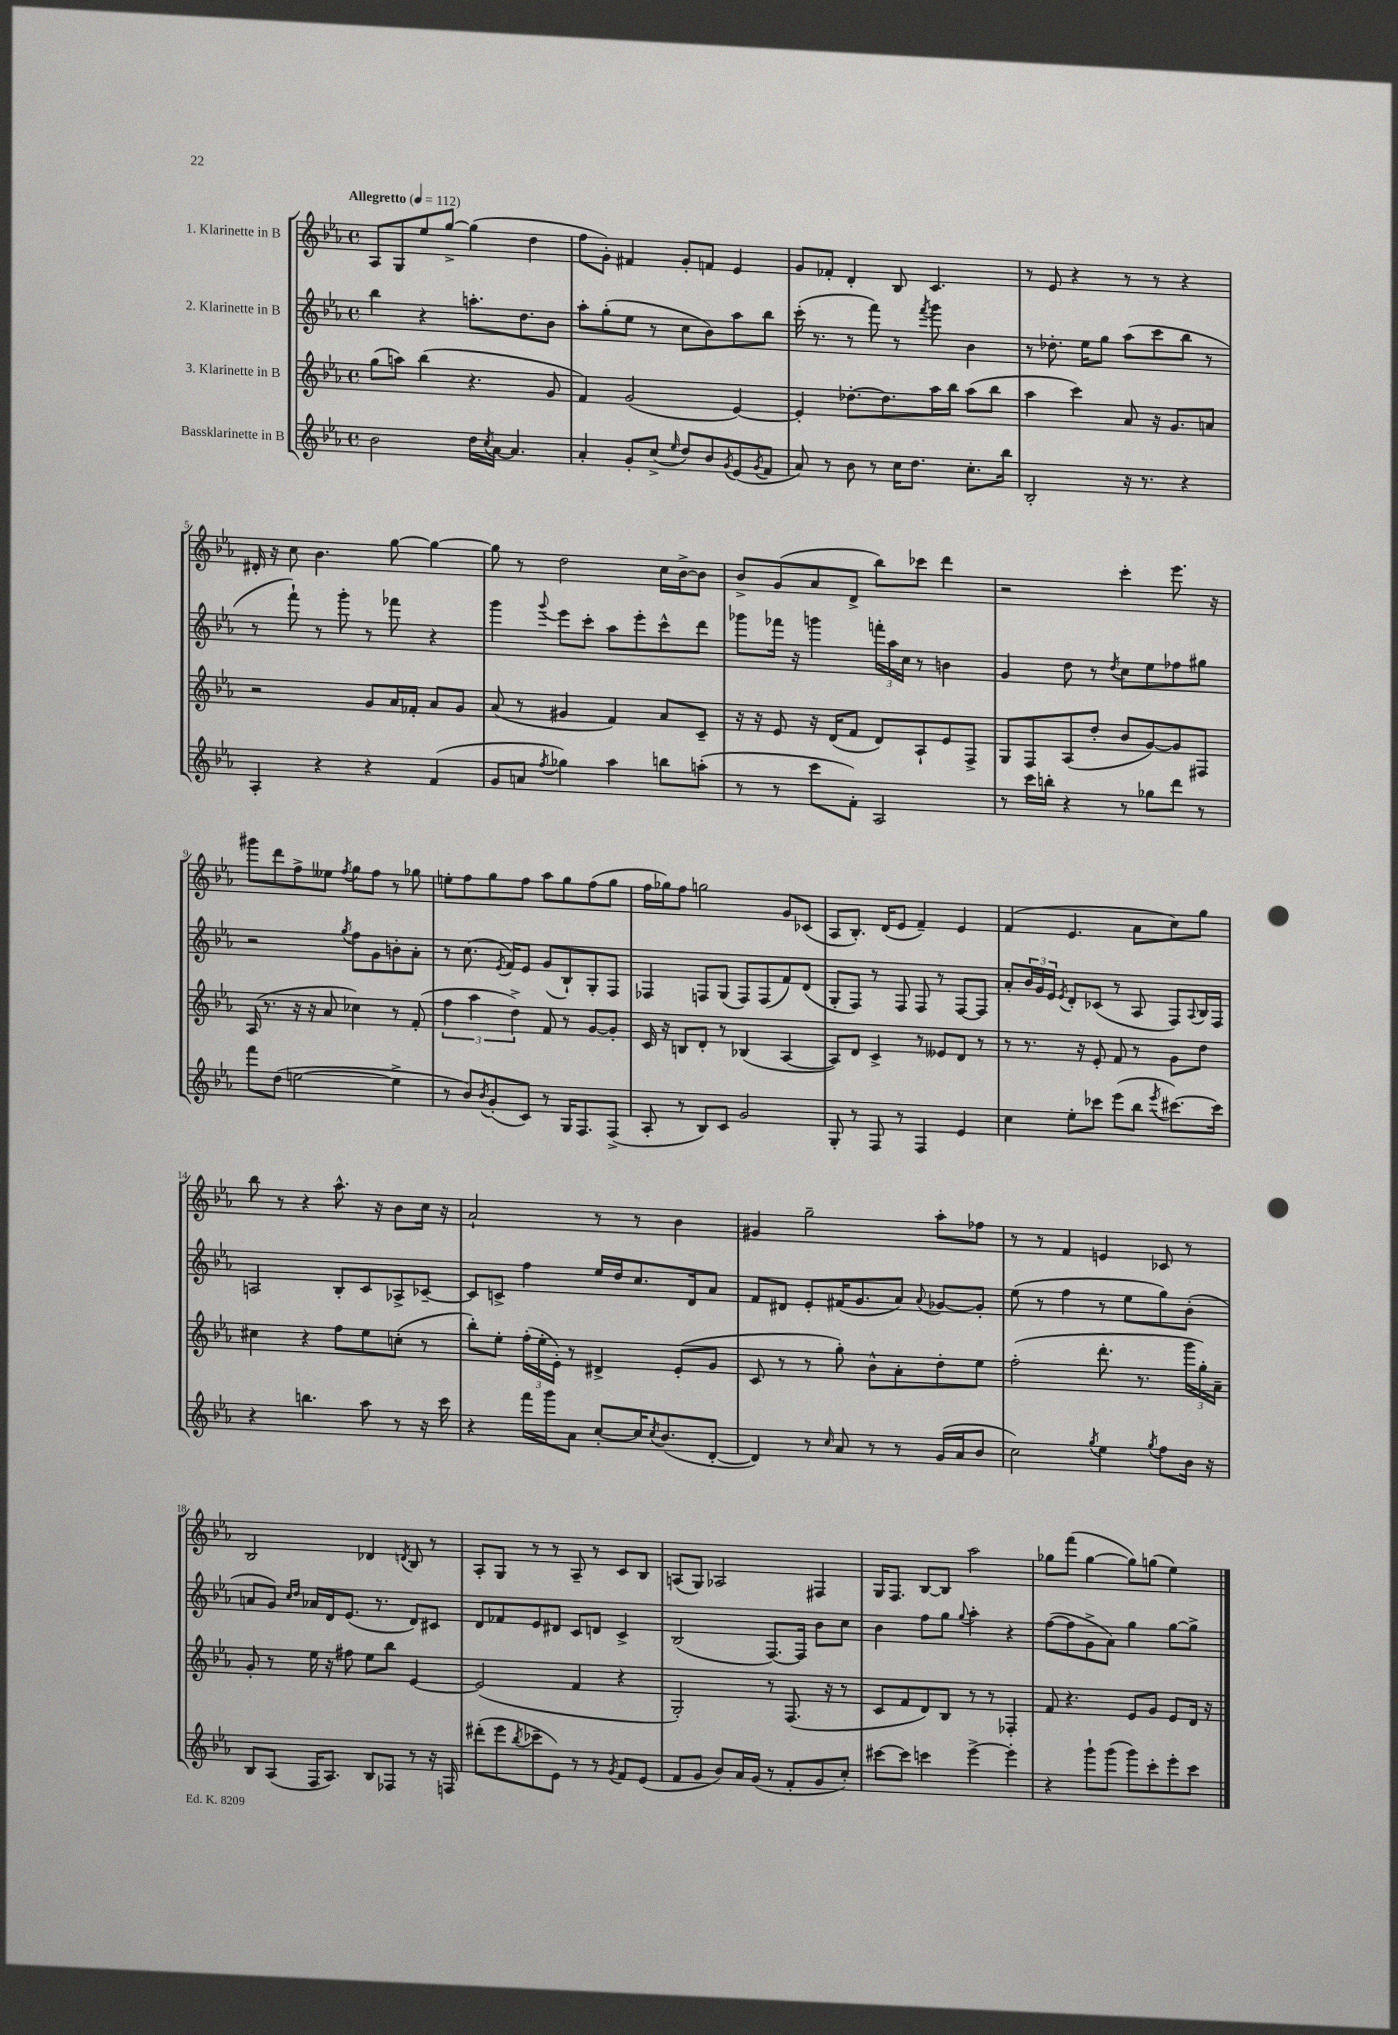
<<
\new StaffGroup <<
\new Staff = "s0" \with { instrumentName = "1. Klarinette in B" } {
    \clef treble \key ees \major \defaultTimeSignature \time 4/4 \tempo "Allegretto" 4 = 112
    aes8 g8 ees''8 g''8~-> g''4( d''4 |
    f''8 g'8-.) fis'4 g'8-. f'8 ees'4 |
    g'8 fes'8-. d'4-. bes8 c'4. |
    r8 ees'8 r4 r8 r8 r4 |
    dis'16-. r16 c''8 bes'4. g''8~ g''4~ |
    g''8 r8 d''2 c''16 bes'16~-> bes'8 |
    bes'8-> g'8( aes'8 d'8-> bes''8) ces'''8 d'''4 |
    r2 c'''4-. ees'''8. r16 |
    gis'''8 d'''8 f''8-> eeses''8 \acciaccatura { f''8 } g''8 f''8 r8 ges''8 |
    e''8-. f''8 g''8 f''8 aes''8 g''8 f''8( g''8 |
    f''16 ges''16) f''8 g''2 g'8 ces'8( |
    aes8 bes8.-.) d'16( ees'8 f'4--) ees'4 |
    f'4( ees'4. aes'8 c''8) g''8 |
    bes''8 r8 r4 aes''8.-^ r16 bes'8 c''16 r16 |
    aes'2-! r8 r8 bes'4 |
    gis'4 g''2-- aes''8-. fes''8 |
    r8 r8 f'4 e'4 ces'8 r8 |
    bes2 des'4 \acciaccatura { d'8 } bes8 r8 |
    aes8-. g8 r8 r8 aes8-- r8 c'8 bes8 |
    a8( g8) aes2 fis4 |
    g16 f8. bes8~ bes8 aes''2 |
    ges''8 f'''8( ges''4~ ges''8) g''8( ees''4) \bar "|." |
}
\new Staff = "s1" \with { instrumentName = "2. Klarinette in B" } {
    \clef treble \key ees \major \defaultTimeSignature \time 4/4
    bes''4 r4 a''8.-. d''8. bes'8 |
    aes''8-. g''8-.( ees''8 r8 c''8 bes'8) aes''8 bes''8 |
    c'''16-.( r8. r8 f'''8) r8 \acciaccatura { f'''8 } g'''8 bes'4 |
    r8 des''8.-. ees''16 g''8 aes''8( c'''8 bes''8 r8 |
    r8 f'''8-!) r8 g'''8-. r8 fes'''8 r4 |
    g'''4 \appoggiatura { g'''8 } ees'''8 c'''8-. aes''8 ees'''8-. c'''8-^ d'''8 |
    ges'''8 fes'''16 r16 g'''4 \tuplet 3/2 { f'''16-. aes''16 c''16 } r8 b'4 |
    g'4 d''8 r8 \acciaccatura { d''8 } c''8 ees''8 fes''8 gis''8 |
    r2 \acciaccatura { g''8 } f''8 g'8 b'8-. aes'8-. |
    r8 c''8.( \acciaccatura { ees'8 } f'16) ees'8 g'8( bes8-!) g8-. f8 |
    fes4 f8 g8( f8) f8( f'8) d'8( |
    g8-. f8) r8 f8 f8 r8 f8~ f8 |
    aes'8-. \tuplet 3/2 { bes'16 g'16 ees'16 } \acciaccatura { ees'8 } d'8-. ces'8( r8 aes8 f8) \appoggiatura { aes8 } bes16 f16 |
    a2 bes8-. c'8 aes8-> ces'8~-- |
    ces'8 c'8-> f''4 ees''16 d''16 c''8. d'16 aes'8 |
    f'8 dis'8 ees'8-. fis'16( g'8. aes'8) \appoggiatura { aes'8 } ges'8~ ges'8-. |
    ees''8( r8 f''4 r8 ees''8 g''8) bes'8-.( |
    a'8 g'8) \grace { c''16 d''16 } aes'16 d'16 ees'8.( r8. d'8) cis'8 |
    d'8 fes'8 ees'8 dis'8 c'8 d'8 c'4-> |
    bes2( f8.~) f16 bes'8 c''8 |
    bes'4 f''8 g''8 \appoggiatura { g''8 } aes''4-. r4 |
    f''8~( f''8 g'8-> aes'8) g''4 g''8~ g''8-> \bar "|." |
}
\new Staff = "s2" \with { instrumentName = "3. Klarinette in B" } {
    \clef treble \key ees \major \defaultTimeSignature \time 4/4
    g''8( a''8) bes''4( r4. g'8 |
    f'4) g'2( ees'4~) |
    ees'4-. des''8.~-. des''8. aes''16 bes''16 aes''8( bes''8 |
    aes''4 c'''4) aes'8 r16 g'8. a'8 |
    r2 g'8 aes'16 fes'16-. aes'8 g'8 |
    aes'8( r8 gis'4 f'4) aes'8 c'8-- |
    r16 r16 ees'8 r16 d'16( f'8 d'8) aes8-! ees'8 f8-> |
    g8 f8 aes8( d''8-. bes'8 g'8~) g'8 fis8 |
    aes16( r8. r16 r16 aes'8 ces''4) r8 f'8-.( |
    \tuplet 3/2 { f''4 aes''4 d''4->) } f'8 r8 g'8~ g'8-. |
    c'16 r16 b8 d'8-. r8 bes4( aes4~ |
    aes8) d'8 c'4-> r8 eeses'8 d'8 r8 |
    r8 r8. r16 ees'8-. f'8 r8 g'8 d''8 |
    cis''4 r4 f''8 ees''8 c''8-.( r8 |
    bes''8-.) ees''8-. \tuplet 3/2 { f''16-.( ees''16-. ees'16-.) } r8 dis'4-> ees'8-.( g'8 |
    c'8 r8 r8 g''8-.) bes'8-^ aes'8-. d''8-. ees''8 |
    f''2-.( d'''8.-. r8. \tuplet 3/2 { g'''16 g''16-.) aes'16-- } |
    g'8-. r8 ees''16 r16 fis''8 ees''8 bes''8 ees'4~ |
    ees'2( f'4 r4 |
    g2-.) r8 f8.( r16 r8 |
    c'8 f'8 d'8) bes8 r8 r8 fes4-. |
    f'8 r4. ees'8 g'8 ees'8 d'16 r16 \bar "|." |
}
\new Staff = "s3" \with { instrumentName = "Bassklarinette in B" } {
    \clef treble \key ees \major \defaultTimeSignature \time 4/4
    bes'2 d''16 \acciaccatura { c''8 } aes'16~ aes'4. |
    aes'4-. g'8-. c''8->( \grace { ees''16 } d''8) bes'8 \acciaccatura { g'8 } ees'8( \acciaccatura { g'8 } f'8 |
    aes'8) r8 bes'8 r8 c''16 d''8. c''8.-. bes''16 |
    bes2-. r16 r8. r4 |
    aes4-. r4 r4 f'4( |
    g'8 a'8 \acciaccatura { f''8 } ges''4) aes''4 b''8 a''8-.( |
    r8 r8 c'''8 f'8-.) aes2 |
    r8 c'''16 b''16-. r4 r8 ges''8 d'''8 r8 |
    f'''8 d''8( e''2~ e''4-> |
    r8 bes'8) \acciaccatura { bes'8 } g'8-.( c'8) r8 g16 f8. f8->( |
    aes8-. r8 bes8) c'8 g'2 |
    g8-. r8 f8 r8 f4 ees'4 |
    c''4 ees''8-. ces'''8 ees'''8( bes''8 \acciaccatura { ees'''8 } cis'''8.~) cis'''16 |
    r4 b''4. aes''8 r8 r16 c'''16 |
    r4 f'''16 g'''16 aes'8 c''8~-. c''16 \acciaccatura { c''8 } bes'8.( d'8~-. |
    d'4) r8 \grace { c''16 } aes'8 r8 r8 g'16( aes'16 bes'8 |
    c''2) \acciaccatura { g''8 } ees''4 \acciaccatura { g''8 } f''8 bes'16 r16 |
    bes8 aes8( f16 aes8.) bes8 fes8 r8 r16 f16 |
    dis'''8-.( ees'''8 \acciaccatura { bes''8 } ces'''8-- ees'8) r8 r8 \acciaccatura { g'8 } f'8 ees'8( |
    f'8 g'8 bes'8) aes'16 g'16( r8 f'8-. g'8 c''8-.) |
    cis'''8~ cis'''8 c'''4 ees'''4~-> ees'''4-. |
    r4 g'''8-! g'''8( g'''8) c'''8-. ees'''8-. c'''8 \bar "|." |
}
>>
>>
